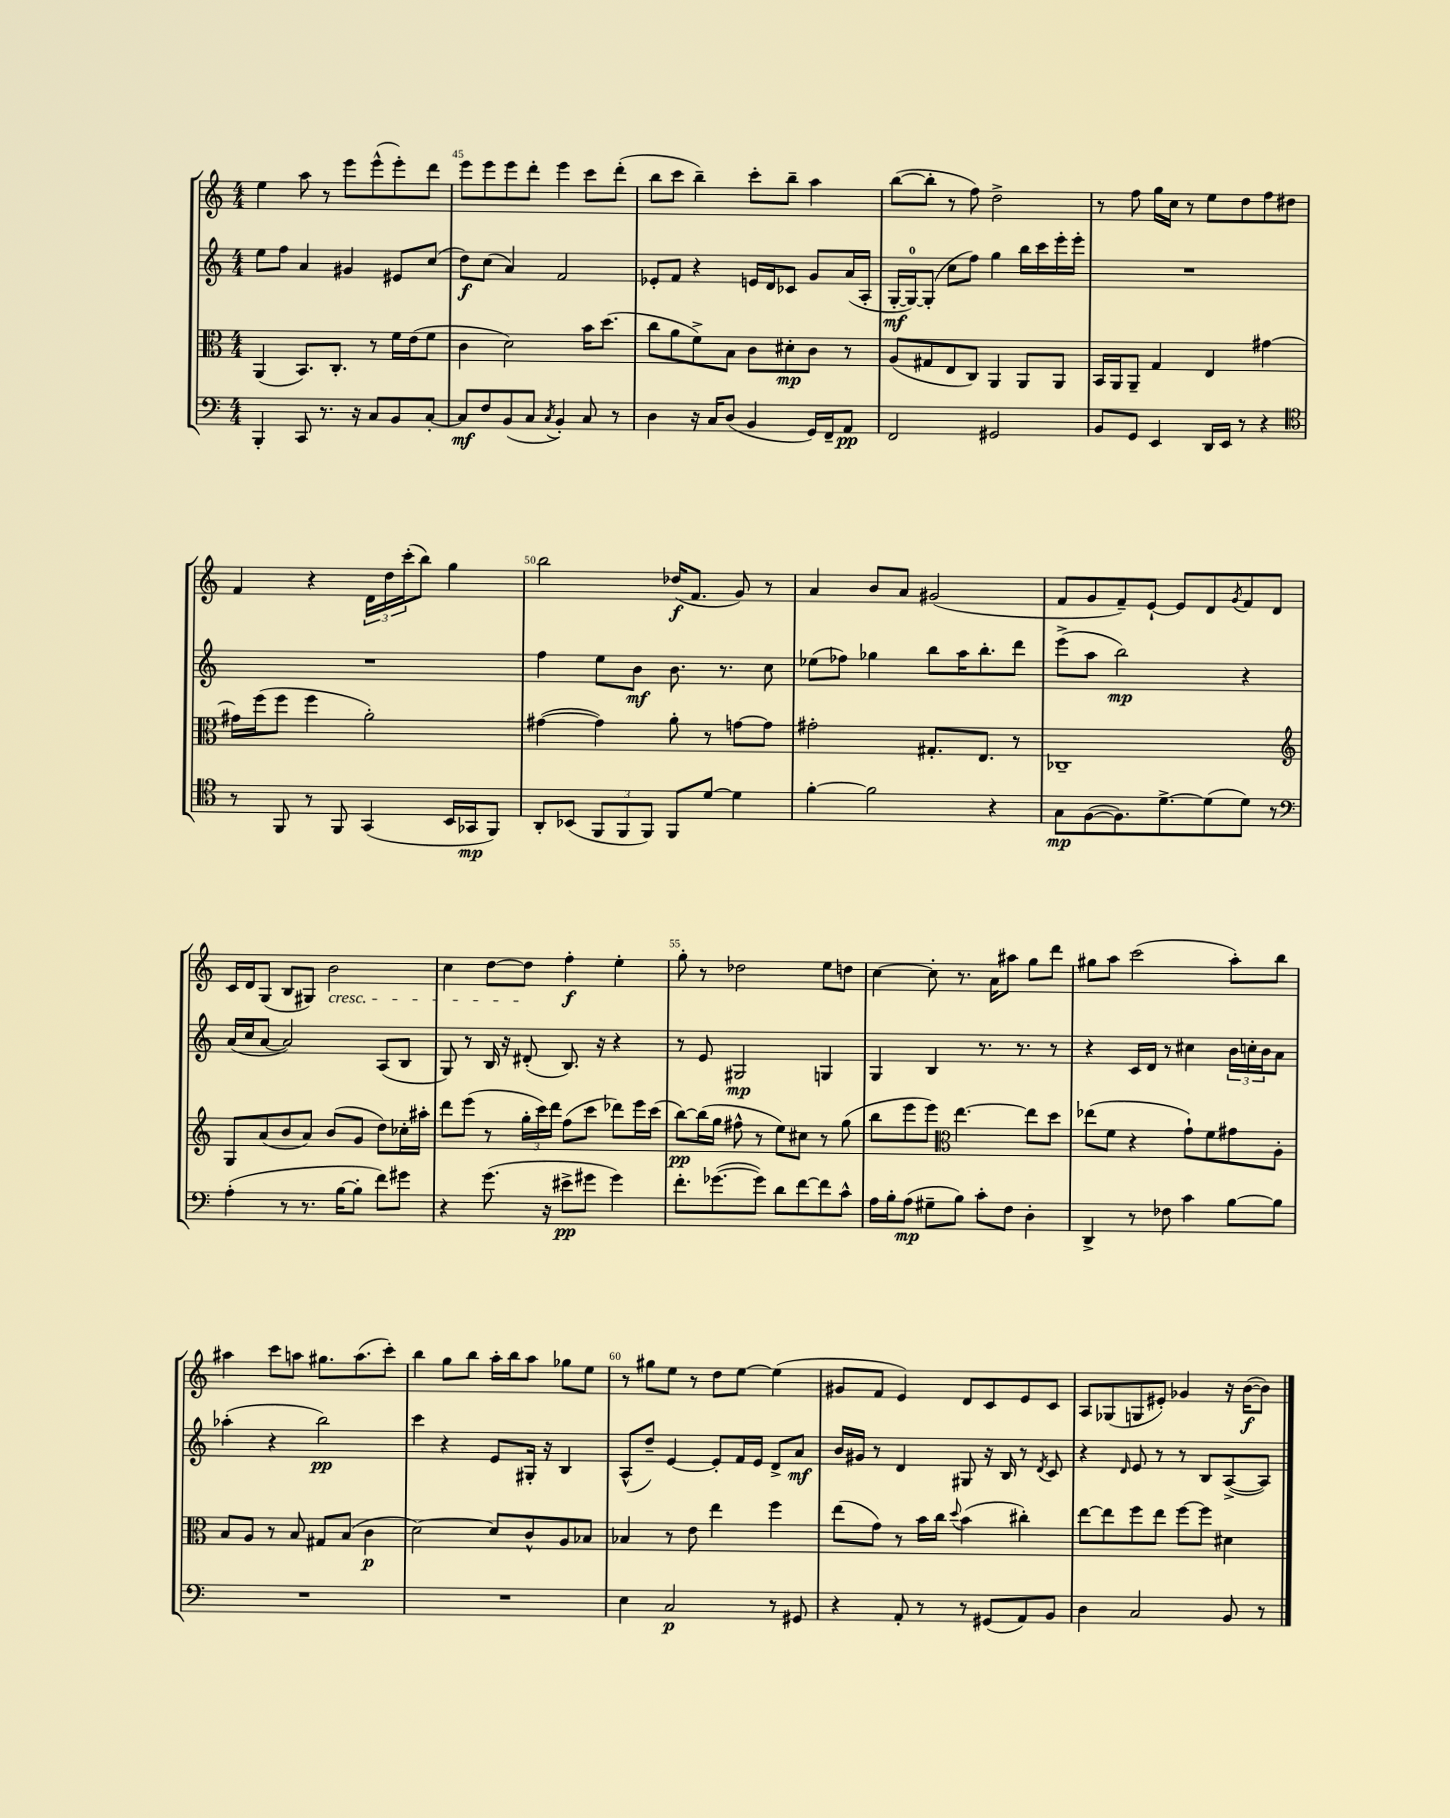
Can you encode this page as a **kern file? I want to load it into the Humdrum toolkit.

**kern	**dynam	**kern	**dynam	**kern	**dynam	**kern	**dynam
*part4	*part4	*part3	*part3	*part2	*part2	*part1	*part1
*staff4	*staff4	*staff3	*staff3	*staff2	*staff2	*staff1	*staff1
*clefF4	*	*clefC3	*	*clefG2	*	*clefG2	*
*k[]	*	*k[]	*	*k[]	*	*k[]	*
*M4/4	*	*M4/4	*	*M4/4	*	*M4/4	*
=44	=44	=44	=44	=44	=44	=44	=44
4BBB'/	.	(4AA/	.	8ee\L	.	4ee\	.
.	.	.	.	8ff\J	.	.	.
8CC/	.	8.BB/L)	.	4a/	.	8aa\	.
8.r	.	.	.	.	.	8r	.
.	.	8.C'/J	.	.	.	.	.
.	.	.	.	4g#X/	.	8eee\L	.
16r	.	.	.	.	.	.	.
8C/L	.	8r	.	.	.	(8eee^^\	.
8BB/	.	16f\LL	.	8e#X/L	.	8eee'\)	.
.	.	(16e\J	.	.	.	.	.
[8C'/J	.	8f\J	.	(8cc/J	.	8ddd\J	.
=45	=45	=45	=45	=45	=45	=45	=45
8C/L]	mf	4c\	.	8dd\L)	f	8eee\L	.
8F/	.	.	.	(8cc\J	.	8eee\	.
(8BB/	.	2d\)	.	4a/)	.	8eee\	.
8C/J	.	.	.	.	.	8ddd'\J	.
8qC/	.	.	.	.	.	.	.
4BB'/)	.	.	.	2f/	.	4eee\	.
8C/	.	16b\KL	.	.	.	8ccc\L	.
.	.	(8.dd\J	.	.	.	.	.
8r	.	.	.	.	.	(8ddd'\J	.
=46	=46	=46	=46	=46	=46	=46	=46
4D\	.	8cc\L	.	8e-X'/L	.	8bb\L	.
.	.	8a\	.	8f/J	.	8ccc\J	.
16r	.	8f^\)	.	4r	.	4bb~\)	.
16C/KL	.	.	.	.	.	.	.
(8D/J	.	8B\J	.	.	.	.	.
4BB/	.	8c\L	.	16en/LL	.	8ccc'\L	.
.	.	.	.	16d/J	.	.	.
.	.	8d#X'\	mp	8c-X/J	.	8bb~\J	.
16GG/LL)	.	8c\J	.	8g/L	.	4aa\	.
16FF~/J	.	.	.	.	.	.	.
8AA/J	pp	8r	.	(16a/L	.	.	.
.	.	.	.	16A'/JJ	.	.	.
=47	=47	=47	=47	=47	=47	=47	=47
2FF/	.	(8A/L	.	[16G'/LL	mf	([8bb\L	.
.	.	.	.	16G/J_)	.	.	.
.	.	8G#X/	.	(8G'/J]	.	8bb'\J]	.
.	.	8E/	.	8cc\L	.	8r	.
.	.	8C/J)	.	8ff\J)	.	8ff\)	.
2GG#X/	.	4AA/	.	4gg\	.	2dd^\	.
.	.	8AA/L	.	16bb\LL	.	.	.
.	.	.	.	16ccc\	.	.	.
.	.	8AA/J	.	16eee'\	.	.	.
.	.	.	.	16eee'\JJ	.	.	.
=48	=48	=48	=48	=48	=48	=48	=48
8BB/L	.	16BB/LL	.	1r	.	8r	.
.	.	16AA/J	.	.	.	.	.
8GG/J	.	8AA~/J	.	.	.	8ff\	.
4EE/	.	4G/	.	.	.	16gg\LL	.
.	.	.	.	.	.	16cc\JJ	.
.	.	.	.	.	.	8r	.
16DD/LL	.	4E/	.	.	.	8ee\L	.
16EE/JJ	.	.	.	.	.	.	.
8r	.	.	.	.	.	8dd\	.
4r	.	[4g#X\	.	.	.	8ff\	.
.	.	.	.	.	.	8dd#X\J	.
!!LO:LB:g=z
=49	=49	=49	=49	=49	=49	=49	=49
*clefC4	*	*	*	*	*	*	*
8r	.	16g#X\LL]	.	1r	.	4f/	.
.	.	(16ff\J	.	.	.	.	.
8FF/	.	8ff\J	.	.	.	.	.
8r	.	4ff\	.	.	.	4r	.
8FF/	.	.	.	.	.	.	.
(4GG/	.	2a'\)	.	.	.	24d\LL	.
.	.	.	.	.	.	24dd\	.
.	.	.	.	.	.	(24ccc'\J	.
.	.	.	.	.	.	8bb\J)	.
16BB/LL	.	.	.	.	.	4gg\	.
16GG-X/J	mp	.	.	.	.	.	.
8FF/J)	.	.	.	.	.	.	.
=50	=50	=50	=50	=50	=50	=50	=50
8AA'/L	.	([4g#X\	.	4ff\	.	2bb\	.
(8BB-X/J	.	.	.	.	.	.	.
12FF/L	.	4g#\])	.	8ee\L	.	.	.
12FF/	.	.	.	.	.	.	.
.	.	.	.	8b\J	mf	.	.
12FF/J)	.	.	.	.	.	.	.
8FF/L	.	8a'\	.	8.b\	.	(16dd-X/KL	f
.	.	.	.	.	.	8.f/J	.
[8d/J	.	8r	.	.	.	.	.
.	.	.	.	8.r	.	.	.
4d\]	.	[8gn\L	.	.	.	8g/)	.
.	.	8g\J]	.	8cc\	.	8r	.
=51	=51	=51	=51	=51	=51	=51	=51
[4f'\	.	2g#X'\	.	(8ee-X\L	.	4a/	.
.	.	.	.	8ff-X\J)	.	.	.
2f\]	.	.	.	4gg-X\	.	8b/L	.
.	.	.	.	.	.	8a/J	.
.	.	8.G#X'/L	.	8bb\L	.	(2g#X/	.
.	.	.	.	16aa\K	.	.	.
.	.	8.E/J	.	8.bb'\	.	.	.
4r	.	.	.	.	.	.	.
.	.	8r	.	8ddd\J	.	.	.
=52	=52	=52	=52	=52	=52	=52	=52
8G\L	mp	1C-X~	.	(8eee^\L	.	8f/L	.
([8F\	.	.	.	8aa\J	.	8g/	.
8.F\])	.	.	.	2bb\)	mp	8f~/)	.
.	.	.	.	.	.	[8e`/J	.
[8.d^\	.	.	.	.	.	.	.
.	.	.	.	.	.	8e/L]	.
(8d\]	.	.	.	.	.	8d/	.
.	.	.	.	.	.	8qg/	.
8d\J)	.	.	.	4r	.	8f/	.
8r	.	.	.	.	.	8d/J	.
!!LO:LB:g=z
=53	=53	=53	=53	=53	=53	=53	=53
*clefF4	*	*clefG2	*	*	*	*	*
(4A'\	.	8G/L	.	(16a/LL	.	16c/LL	.
.	.	.	.	16cc/J	.	16d/J	.
.	.	(8a/	.	[8a/J	.	(8G/J	.
8r	.	8b/	.	2a/])	.	8B/L	.
8.r	.	8a/J)	.	.	.	8G#X/J)	.
!	!	!	!	!	!	!LO:TX:b:i:t=cresc.	!
.	.	(8b/L	.	.	.	2b\	.
[16B\KL	.	.	.	.	.	.	.
8B'\J]	.	8g/J	.	.	.	.	.
8f\L)	.	8dd\L)	.	(8A/L	.	.	.
8g#X\J	.	16cc-X'\L	.	8B/J	.	.	.
.	.	16aa#X'\JJ	.	.	.	.	.
=54	=54	=54	=54	=54	=54	=54	=54
4r	.	8ddd\L	.	8G/)	.	4cc\	.
.	.	(8eee\J	.	8r	.	.	.
(8.g\	.	8r	.	16B/	.	[8dd\L	.
.	.	.	.	16r	.	.	.
.	.	24gg'\LL	.	(8d#X'/	.	8dd\J]	.
.	.	24ccc\)	.	.	.	.	.
16r	.	.	.	.	.	.	.
.	.	24ddd\JJ	.	.	.	.	.
8e#X^\L	pp	(8ff\L	.	8.B/)	.	4ff'\	f
8g#X\J	.	8ccc\J	.	.	.	.	.
.	.	.	.	16r	.	.	.
4g#\)	.	8ddd-X\L)	.	4r	.	4ee'\	.
.	.	16eee\L	.	.	.	.	.
.	.	(16ccc\JJ	.	.	.	.	.
=55	=55	=55	=55	=55	=55	=55	=55
8.f'\L	.	[8bb\L)	pp	8r	.	8gg'\	.
.	.	(16bb\L]	.	8e/	.	8r	.
([8.g-X\	.	16gg\JJ	.	.	.	.	.
.	.	8ff#X^^\	.	2G#X/	mp	2dd-X\	.
8g-\J])	.	8r	.	.	.	.	.
8d\L	.	8ee\L)	.	.	.	.	.
[8f\	.	8cc#X\J	.	.	.	.	.
8f\]	.	8r	.	4Gn/	.	8ee\L	.
8c^^\J	.	(8gg\	.	.	.	8ddn\J	.
=56	=56	=56	=56	=56	=56	=56	=56
16A\LL	.	8bb\L	.	4G/	.	[4cc\	.
16B'\J	.	.	.	.	.	.	.
(8A\J	mp	8eee\	.	.	.	.	.
8G#X~\L	.	8eee\J)	.	4B/	.	8cc'\]	.
*	*	*clefC3	*	*	*	*	*
8B\J)	.	[4.ee\	.	.	.	8.r	.
8c'\L	.	.	.	8.r	.	.	.
.	.	.	.	.	.	16a\KL	.
8F\J	.	.	.	.	.	8aa#X\J	.
.	.	.	.	8.r	.	.	.
4D'\	.	8ee\L]	.	.	.	8gg\L	.
.	.	8dd\J	.	8r	.	8ddd\J	.
=57	=57	=57	=57	=57	=57	=57	=57
4DD^/	.	(8ee-X\L	.	4r	.	8gg#X\L	.
.	.	8f\J	.	.	.	8aa\J	.
8r	.	4r	.	16c/LL	.	(2ccc\	.
.	.	.	.	16d/JJ	.	.	.
8F-X\	.	.	.	8r	.	.	.
4c\	.	8g`\L)	.	4cc#X\	.	.	.
.	.	8f\	.	.	.	.	.
[8B\L	.	8g#X\	.	24b\LL	.	8aa'\L)	.
.	.	.	.	24ccn'\	.	.	.
.	.	.	.	24b\J	.	.	.
8B\J]	.	8A'\J	.	8a\J	.	8bb\J	.
!!LO:LB:g=z
=58	=58	=58	=58	=58	=58	=58	=58
1r	.	8B/L	.	(4aa-X'\	.	4aa#X\	.
.	.	8A/J	.	.	.	.	.
.	.	8r	.	4r	.	8ccc\L	.
.	.	8B/	.	.	.	8aan\J	.
.	.	8G#X/L	.	2bb\)	pp	8.gg#X\L	.
.	.	(8B/J	.	.	.	.	.
.	.	.	.	.	.	(8.aa\	.
.	.	4c\	p	.	.	.	.
.	.	.	.	.	.	8ccc'\J)	.
=59	=59	=59	=59	=59	=59	=59	=59
1r	.	[2d\)	.	4ccc\	.	4bb\	.
.	.	.	.	4r	.	8gg\L	.
.	.	.	.	.	.	8bb\J	.
.	.	8d/L]	.	8e/L	.	16aa'\LL	.
.	.	.	.	.	.	16bb\J	.
.	.	8c^^/	.	16G#X'/Jk	.	8aa\J	.
.	.	.	.	16r	.	.	.
.	.	8A/	.	4B/	.	8gg-X\L	.
.	.	8B-X/J	.	.	.	8ee\J	.
=60	=60	=60	=60	=60	=60	=60	=60
4E\	.	4B-X/	.	(8A^^/L	.	8r	.
.	.	.	.	8dd~/J)	.	8gg#X\L	.
2C/	p	8r	.	[4e/	.	8ee\J	.
.	.	8e\	.	.	.	8r	.
.	.	4ee\	.	8e'/L]	.	8dd\L	.
.	.	.	.	16f/L	.	[8ee\J	.
.	.	.	.	16e/JJ	.	.	.
8r	.	4ff\	.	8d^/L	.	(4ee\]	.
8GG#X/	.	.	.	8a/J	mf	.	.
=61	=61	=61	=61	=61	=61	=61	=61
4r	.	(8ee\L	.	16b/LL	.	8g#X/L	.
.	.	.	.	16g#X/JJ	.	.	.
.	.	8g\J)	.	8r	.	8f/J	.
8AA'/	.	8r	.	4d/	.	4e/)	.
8r	.	16b\LL	.	.	.	.	.
.	.	16cc\JJ	.	.	.	.	.
.	.	8qqdd/	.	.	.	.	.
8r	.	(4b\	.	8G#X/	.	8d/L	.
(8GG#X/L	.	.	.	16r	.	8c/	.
.	.	.	.	16B/	.	.	.
8AA/)	.	4cc#X'\)	.	8r	.	8e/	.
.	.	.	.	8qd/	.	.	.
8BB/J	.	.	.	8c/	.	8c/J	.
=62	=62	=62	=62	=62	=62	=62	=62
4D\	.	[8ee\L	.	4r	.	8A/L	.
.	.	8ee\]	.	.	.	(8G-X/	.
.	.	.	.	16qqd/	.	.	.
2C/	.	8ff\	.	8e/	.	8Gn/	.
.	.	8ee\J	.	8r	.	8e#X'/J)	.
.	.	[8ff\L	.	8r	.	4g-X/	.
.	.	8ff\J]	.	8B/L	.	.	.
8BB/	.	4d#X\	.	([8A^/	.	16r	.
.	.	.	.	.	.	([16b\KL	f
8r	.	.	.	8A/J])	.	8b\J])	.
==	==	==	==	==	==	==	==
*-	*-	*-	*-	*-	*-	*-	*-
